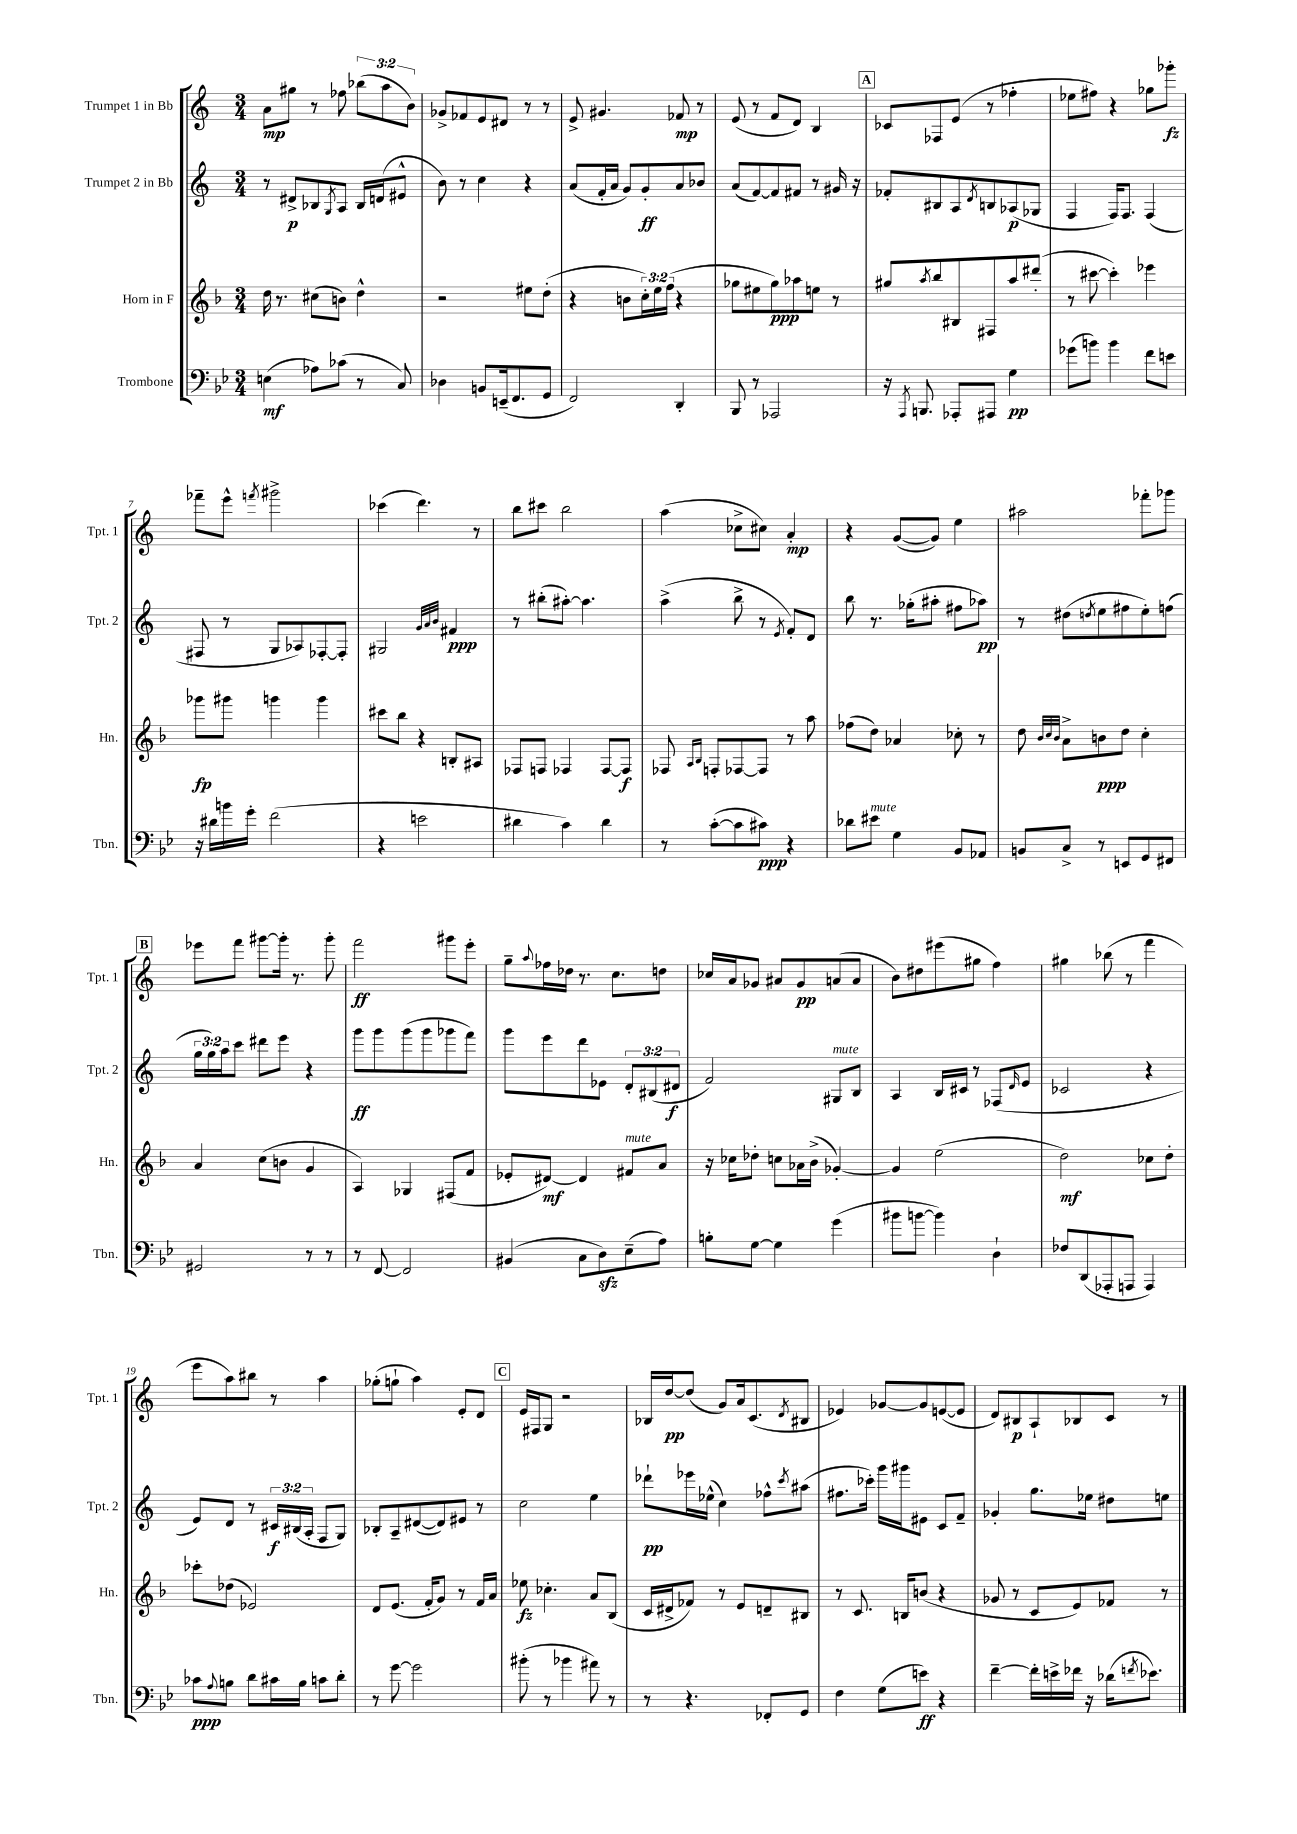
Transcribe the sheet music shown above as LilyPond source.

<<
\new StaffGroup <<
\new Staff = "s0" \with { instrumentName = "Trumpet 1 in Bb" shortInstrumentName = "Tpt. 1" } {
    \clef treble \key c \major \numericTimeSignature \time 3/4 \override Staff.TupletNumber.text = #tuplet-number::calc-fraction-text
    a'8\mp gis''8 r8 fes''8 \tuplet 3/2 { bes''8( a''8 b'8) } |
    ges'8-> fes'8 e'8 dis'8 r8 r8 |
    e'8-> gis'4. fes'8\mp r8 |
    e'8( r8 f'8 d'8) b4 |
    \mark \markup { \box "A" } ces'8 fes8 e'8( r8 fes''4-. |
    ees''8 fis''8) r4 ges''8 ges'''8-.\fz |
    fes'''8-- e'''8-^ \acciaccatura { f'''8 } gis'''2-> |
    ces'''4( d'''4.) r8 |
    b''8 cis'''8 b''2 |
    a''4( ces''8-> cis''8) a'4-.\mp |
    r4 g'8~( g'8) e''4 |
    ais''2 fes'''8-. ges'''8 |
    \mark \markup { \box "B" } ees'''8 f'''8 gis'''8~ gis'''16-. r8. gis'''8-. |
    f'''2\ff gis'''8 e'''8-. |
    g''8-- \appoggiatura { a''8 } fes''16 des''16 r8. c''8. d''8 |
    ces''16 a'16 ges'8 ais'8 ges'8\pp a'8( a'8 |
    b'8) dis''8 eis'''8( gis''8 f''4) |
    gis''4 bes''8( r8 f'''4 |
    e'''8 a''8) bis''8 r8 a''4 |
    ges''8-.( g''8-! a''4) e'8-. d'8 |
    \mark \markup { \box "C" } e'16 fis16 g8 r2 |
    bes16 d''16~\pp d''8( g'8) a'16 c'8.( \acciaccatura { d'8 } bis8 |
    ees'4) ges'8~ ges'8 e'8~( e'8 |
    d'8) bis8\p a8-! bes8 c'8 r8 \bar "|." |
}
\new Staff = "s1" \with { instrumentName = "Trumpet 2 in Bb" shortInstrumentName = "Tpt. 2" } {
    \clef treble \key c \major \numericTimeSignature \time 3/4 \override Staff.TupletNumber.text = #tuplet-number::calc-fraction-text
    r8 dis'8->\p bes8 \acciaccatura { g8 } a8 bes16 d'16( eis'8-^ |
    b'8) r8 c''4 r4 |
    a'8( f'16-. a'16 g'8) g'8-.\ff a'8 bes'8 |
    a'8( f'8~) f'8 fis'8 r8 gis'16 r16 |
    \mark \markup { \box "A" } fes'8-. bis8 a8 \acciaccatura { d'8 } b8 aes8\p( ges8 |
    f4 f16) f8. f4( |
    fis8 r8 g8 aes8) fes8~-. fes8-. |
    gis2 \grace { g'32 a'32 b'32 } fis'4\ppp |
    r8 bis''8-.( ais''8~-.) ais''4. |
    a''4->( b''8-> r8 \acciaccatura { e'8 } f'8-.) d'8 |
    b''8 r8. ges''16-.( ais''8-. fis''8 aes''8\pp) |
    r8 dis''8( \acciaccatura { d''8 } e''8 fis''8 e''8-.) f''8( |
    \mark \markup { \box "B" } \tuplet 3/2 { g''16 g''16) a''16 } c'''8 dis'''8 e'''8 r4 |
    g'''8\ff g'''8 g'''8( g'''8 ges'''8 f'''8) |
    g'''8 e'''8 d'''8 ees'8 \tuplet 3/2 { d'8-. bis8( dis'8\f } |
    f'2) gis8^\markup { \italic "mute" } b8 |
    a4 b16 cis'16 r8 fes8( \grace { d'16 } e'8 |
    ces'2 r4 |
    e'8) d'8 r8 \tuplet 3/2 { cis'16\f bis16( a16-. } f8 g8) |
    bes8-. a8-- dis'8~( dis'8) eis'8 r8 |
    \mark \markup { \box "C" } c''2 e''4 |
    des'''8-!\pp ees'''16 ees''16-^( c''4) fes''8-^ \acciaccatura { c'''8 } ais''8( |
    fis''8. ces'''16-.) g'''16 gis'''16 eis'8 c'8 f'8-- |
    ges'4-. g''8. ees''16 dis''8 e''8 \bar "|." |
}
\new Staff = "s2" \with { instrumentName = "Horn in F" shortInstrumentName = "Hn." } {
    \clef treble \key f \major \numericTimeSignature \time 3/4 \override Staff.TupletNumber.text = #tuplet-number::calc-fraction-text
    d''16 r8. cis''8( b'8) d''4-^ |
    r2 eis''8 d''8-.( |
    r4 b'8 \tuplet 3/2 { c''16-.) e''16 f''16( } r4 |
    ges''8 eis''8 ges''8\ppp) aes''8 e''8 r8 |
    \mark \markup { \box "A" } gis''8 \acciaccatura { a''8 } bes''8 bis8 fis8 a''8 dis'''8-.( |
    r8 cis'''8~ cis'''4-.) ees'''4 |
    ges'''8\fp gis'''8 g'''4 g'''4 |
    cis'''8 bes''8 r4 b8-. ais8 |
    fes8 f8 fes4 fes8~ fes8\f |
    fes8 \grace { a16 bes16 } f8-. fes8~ fes8 r8 a''8 |
    fes''8( d''8) aes'4 ces''8-. r8 |
    d''8 \grace { bes'32 c''32 bes'32 } a'8-> b'8\ppp d''8 c''4-. |
    \mark \markup { \box "B" } a'4 c''8( b'8 g'4 |
    a4) ges4 fis8( f'8 |
    ees'8-. dis'8~\mf) dis'4 fis'8^\markup { \italic "mute" } a'8 |
    r16 ces''16 des''8-. c''8 aes'16 bes'16->( ges'4~-.) |
    ges'4 e''2( |
    d''2\mf) ces''8 d''8-. |
    ces'''8-. des''8( ees'2) |
    d'8 e'8.( f'16-. g'8) r8 f'16 a'16 |
    \mark \markup { \box "C" } ees''8\fz ces''4.-. a'8 bes8( |
    c'16 dis'16-> fes'8) r8 e'8 d'8-- bis8 |
    r8 c'8. b16 b'8( r4 |
    ges'8 r8 c'8 e'8) fes'8 r8 \bar "|." |
}
\new Staff = "s3" \with { instrumentName = "Trombone" shortInstrumentName = "Tbn." } {
    \clef bass \key bes \major \numericTimeSignature \time 3/4
    e4\mf( aes8) ces'8( r8 c8) |
    des4 b,8 e,16--( f,8. g,8 |
    f,2) d,4-. |
    bes,,8 r8 aes,,2 |
    \mark \markup { \box "A" } r16 \acciaccatura { a,,8 } b,,8. aes,,8-. ais,,8 g4\pp |
    ges'8( b'8) b'4 f'8 e'8 |
    r16 dis'16 b'16 g'16-. f'2( |
    r4 e'2 |
    dis'4 c'4) dis'4 |
    r8 c'8~-.( c'8 cis'8\ppp) r4 |
    des'8 eis'8^\markup { \italic "mute" } g4 bes,8 aes,8 |
    b,8 c8-> r8 e,8 g,8 fis,8 |
    \mark \markup { \box "B" } gis,2 r8 r8 |
    r8 f,8~ f,2 |
    bis,4( c8 d8\sfz) ees8--( a8) |
    b8-. g8~ g4 g'4( |
    bis'8 b'8~ b'4) d4-! |
    fes8 d,8( aes,,8-. a,,8 a,,4) |
    ces'8\ppp \appoggiatura { a8 } b8 d'8 cis'16 b16 c'8 d'8-. |
    r8 g'8~ g'2 |
    \mark \markup { \box "C" } bis'8-.( r8 bes'4 ais'8) r8 |
    r8 r4. fes,8-. g,8 |
    f4 g8( e'8\ff) r4 |
    f'4~-- f'16-. e'16-> fes'16 r16 des'16( \acciaccatura { f'8 } ees'8.) \bar "|." |
}
>>
>>
